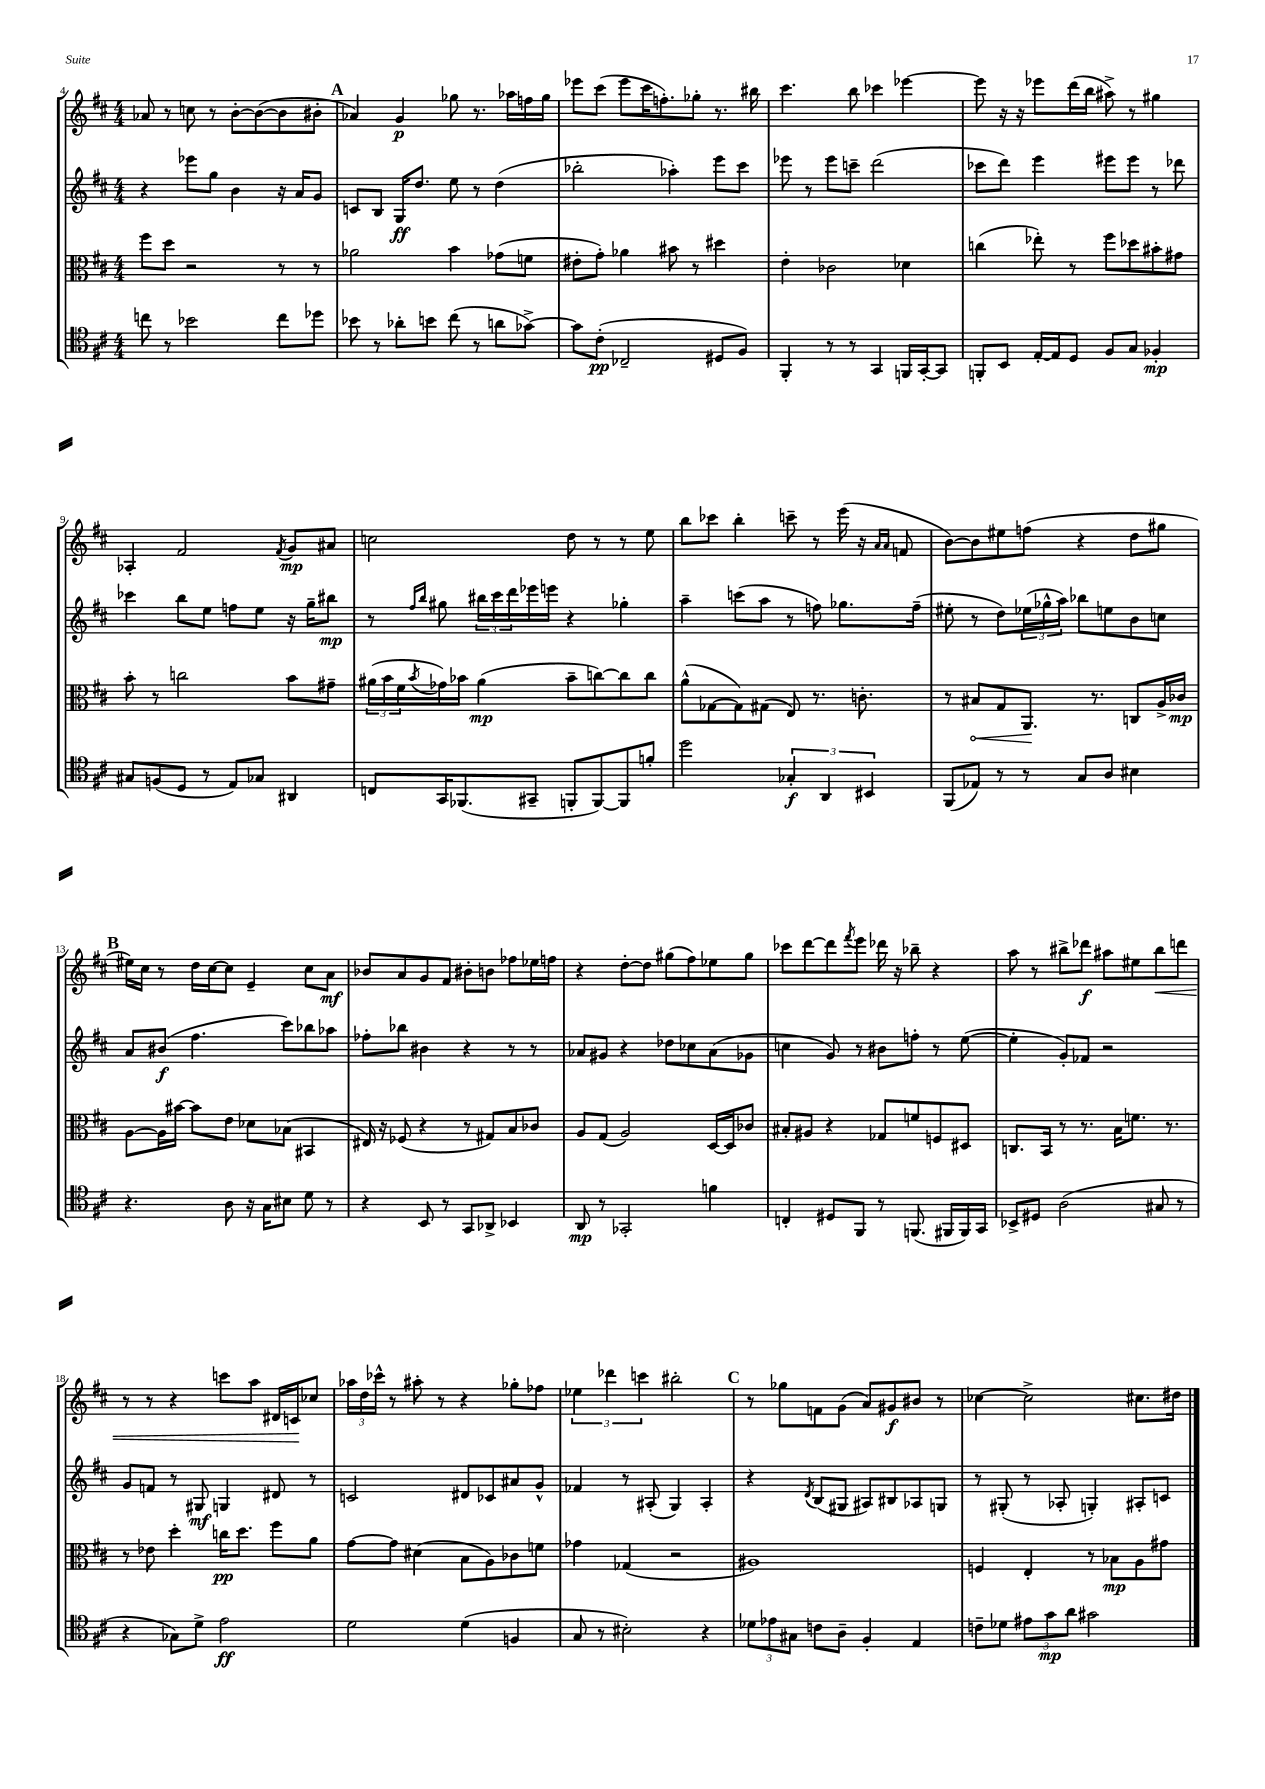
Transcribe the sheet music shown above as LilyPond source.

<<
\new StaffGroup <<
\new Staff = "s0" {
    \clef treble \key d \major \numericTimeSignature \time 4/4
    aes'8 r8 c''8 r8 b'8~-. b'8~( b'8 bis'8-. |
    \mark \markup { \bold "A" } aes'4) g'4\p ges''8 r8. aes''16 f''16 ges''16 |
    ees'''8 cis'''8( ees'''8 cis'''16 f''8.-.) ges''8-. r8. bis''16 |
    cis'''4. b''8 ces'''4 ees'''4~ |
    ees'''8 r16 r16 ees'''8 d'''16( b''16 ais''8->) r8 gis''4 |
    aes4-. fis'2 \acciaccatura { fis'8 } g'8\mp ais'8 |
    c''2 d''8 r8 r8 e''8 |
    b''8 ces'''8 b''4-. c'''8-- r8 e'''16( r16 \grace { a'16 a'16 } f'8 |
    b'8~) b'8 eis''8 f''8( r4 d''8 gis''8 |
    \mark \markup { \bold "B" } eis''16) cis''16 r8 d''16 cis''16~ cis''8 e'4-- cis''8 a'8\mf |
    bes'8 a'8 g'8 fis'8 bis'8-. b'8 fes''8 ees''16 f''16 |
    r4 d''8~-. d''8 gis''8( fis''8) ees''8 gis''8 |
    ces'''8 d'''8~ d'''8 \acciaccatura { fis'''8 } e'''8 des'''16 r16 bes''8-- r4 |
    a''8 r8 bis''8-> des'''8\f ais''8 eis''8 bis''8\< d'''8 |
    r8 r8 r4 c'''8 a''8 dis'16 c'16\! ces''8 |
    \tuplet 3/2 { aes''16 d''16 ces'''16-^ } r8 ais''8-. r8 r4 ges''8-. fes''8 |
    \tuplet 3/2 { ees''4 des'''4 c'''4 } bis''2-. |
    \mark \markup { \bold "C" } r8 ges''8 f'8 g'8( a'8) gis'8\f bis'8 r8 |
    ces''4~ ces''2-> cis''8. dis''16 \bar "|." |
}
\new Staff = "s1" {
    \clef treble \key d \major \numericTimeSignature \time 4/4
    r4 ees'''8 g''8 b'4 r16 a'16 g'8 |
    \mark \markup { \bold "A" } c'8 b8 g16\ff d''8. e''8 r8 d''4( |
    bes''2-. aes''4-.) e'''8 cis'''8 |
    ees'''8 r8 ees'''8 c'''8-- d'''2( |
    ces'''8 d'''8) e'''4 eis'''8 eis'''8 r8 des'''8 |
    ces'''4 b''8 e''8 f''8 e''8 r16 g''16-- bis''8\mp |
    r8 \grace { fis''16 b''16 } gis''8 \tuplet 3/2 { bis''16 cis'''16 d'''16 } ees'''16 e'''16 r4 ges''4-. |
    a''4-- c'''8( a''8 r8 f''8) ges''8. f''16--( |
    eis''8-. r8 d''8) \tuplet 3/2 { ees''16( ges''16-^ a''16) } bes''8 e''8 b'8 c''8 |
    \mark \markup { \bold "B" } a'8 bis'8\f( fis''4. cis'''8) bes''8 aes''8 |
    fes''8-. bes''8 bis'4 r4 r8 r8 |
    aes'8 gis'8 r4 des''8 ces''8 aes'8( ges'8 |
    c''4 g'8) r8 bis'8 f''8-. r8 e''8~( |
    e''4-. g'8-.) fes'8 r2 |
    g'8 f'8 r8 gis8\mf g4 dis'8 r8 |
    c'2 dis'8 ces'8 ais'8 g'8-^ |
    fes'4 r8 ais8-.( g4) ais4-. |
    \mark \markup { \bold "C" } r4 \acciaccatura { d'8 } b8( gis8 ais8) bis8 aes8 g8 |
    r8 gis8-.( r8 aes8-. g4-.) ais8-. c'8 \bar "|." |
}
\new Staff = "s2" {
    \clef alto \key d \major \numericTimeSignature \time 4/4
    fis''8 d''8 r2 r8 r8 |
    \mark \markup { \bold "A" } aes'2 b'4 ges'8( f'8 |
    eis'8-. g'8-.) aes'4 bis'8 r8 dis''4 |
    e'4-. ces'2 des'4 |
    c''4( ees''8-.) r8 fis''8 des''8 bis'8-. gis'8 |
    b'8-. r8 c''2 b'8 gis'8-- |
    \tuplet 3/2 { ais'16( b'16 fis'16 } \acciaccatura { b'8 } ges'16) bes'16 ais'4\mp( bes'8-- c''8~) c''8 c''8 |
    a'8-^( ges8~ ges8) gis8( e8) r8. c'8.-. |
    r8 \once \override Hairpin.circled-tip = ##t bis8\< g8 a,8.\! r8. c8 a16-> ces'16\mp |
    \mark \markup { \bold "B" } a8~ a16 bis'16~ bis'8 e'8 des'8 bes8( bis,4 |
    eis16) r16 fes8( r4 r8 gis8) b8 ces'8 |
    a8 g8( a2) d16~ d16 ces'8 |
    bis8-. ais8 r4 ges8 f'8 f8 dis8 |
    c8. b,16 r8 r8. b16 f'8. r8. |
    r8 ees'8 d''4-. c''16\pp d''8. fis''8 a'8 |
    g'8~ g'8 dis'4( b8 a8) ces'8 f'8 |
    ges'4 ges4( r2 |
    \mark \markup { \bold "C" } ais1) |
    f4 e4-. r8 bes8\mp a8 gis'8 \bar "|." |
}
\new Staff = "s3" {
    \clef tenor \key d \major \numericTimeSignature \time 4/4
    c''8 r8 bes'2 c''8 des''8 |
    \mark \markup { \bold "A" } bes'8 r8 aes'8-. b'8 cis''8( r8 a'8 ges'8~->) |
    ges'8 cis'8-.\pp( ces2-- dis8 fis8) |
    fis,4-. r8 r8 g,4 f,16 g,16~-. g,8 |
    f,8-. b,8 e16~-. e16 d8 fis8 g8 fes4-.\mp |
    gis8 f8( d8 r8 e8) ges8 ais,4 |
    c8 g,16 fes,8.( gis,8-- f,8-. f,8~) f,8 f'8-. |
    d''2 \tuplet 3/2 { ges4-.\f a,4 bis,4 } |
    fis,8( ees8) r8 r8 g8 a8 bis4 |
    \mark \markup { \bold "B" } r4. a8 r16 g16 bis8 d'8 r8 |
    r4 b,8 r8 g,8 aes,8-> bes,4 |
    a,8\mp r8 ges,2-. f'4 |
    c4-. dis8 fis,8 r8 f,8.( fis,16 fis,16) g,16 |
    bes,8-> dis8 a2( gis8 r8 |
    r4 ges8) d'8-> e'2\ff |
    d'2 d'4( f4 |
    g8 r8 bis2-.) r4 |
    \mark \markup { \bold "C" } \tuplet 3/2 { des'8 ees'8 gis8 } c'8 a8-- fis4-. e4 |
    c'8-- des'8 \tuplet 3/2 { eis'8 g'8\mp a'8 } gis'2 \bar "|." |
}
>>
>>
\layout { \context { \Score currentBarNumber = #4 } }
